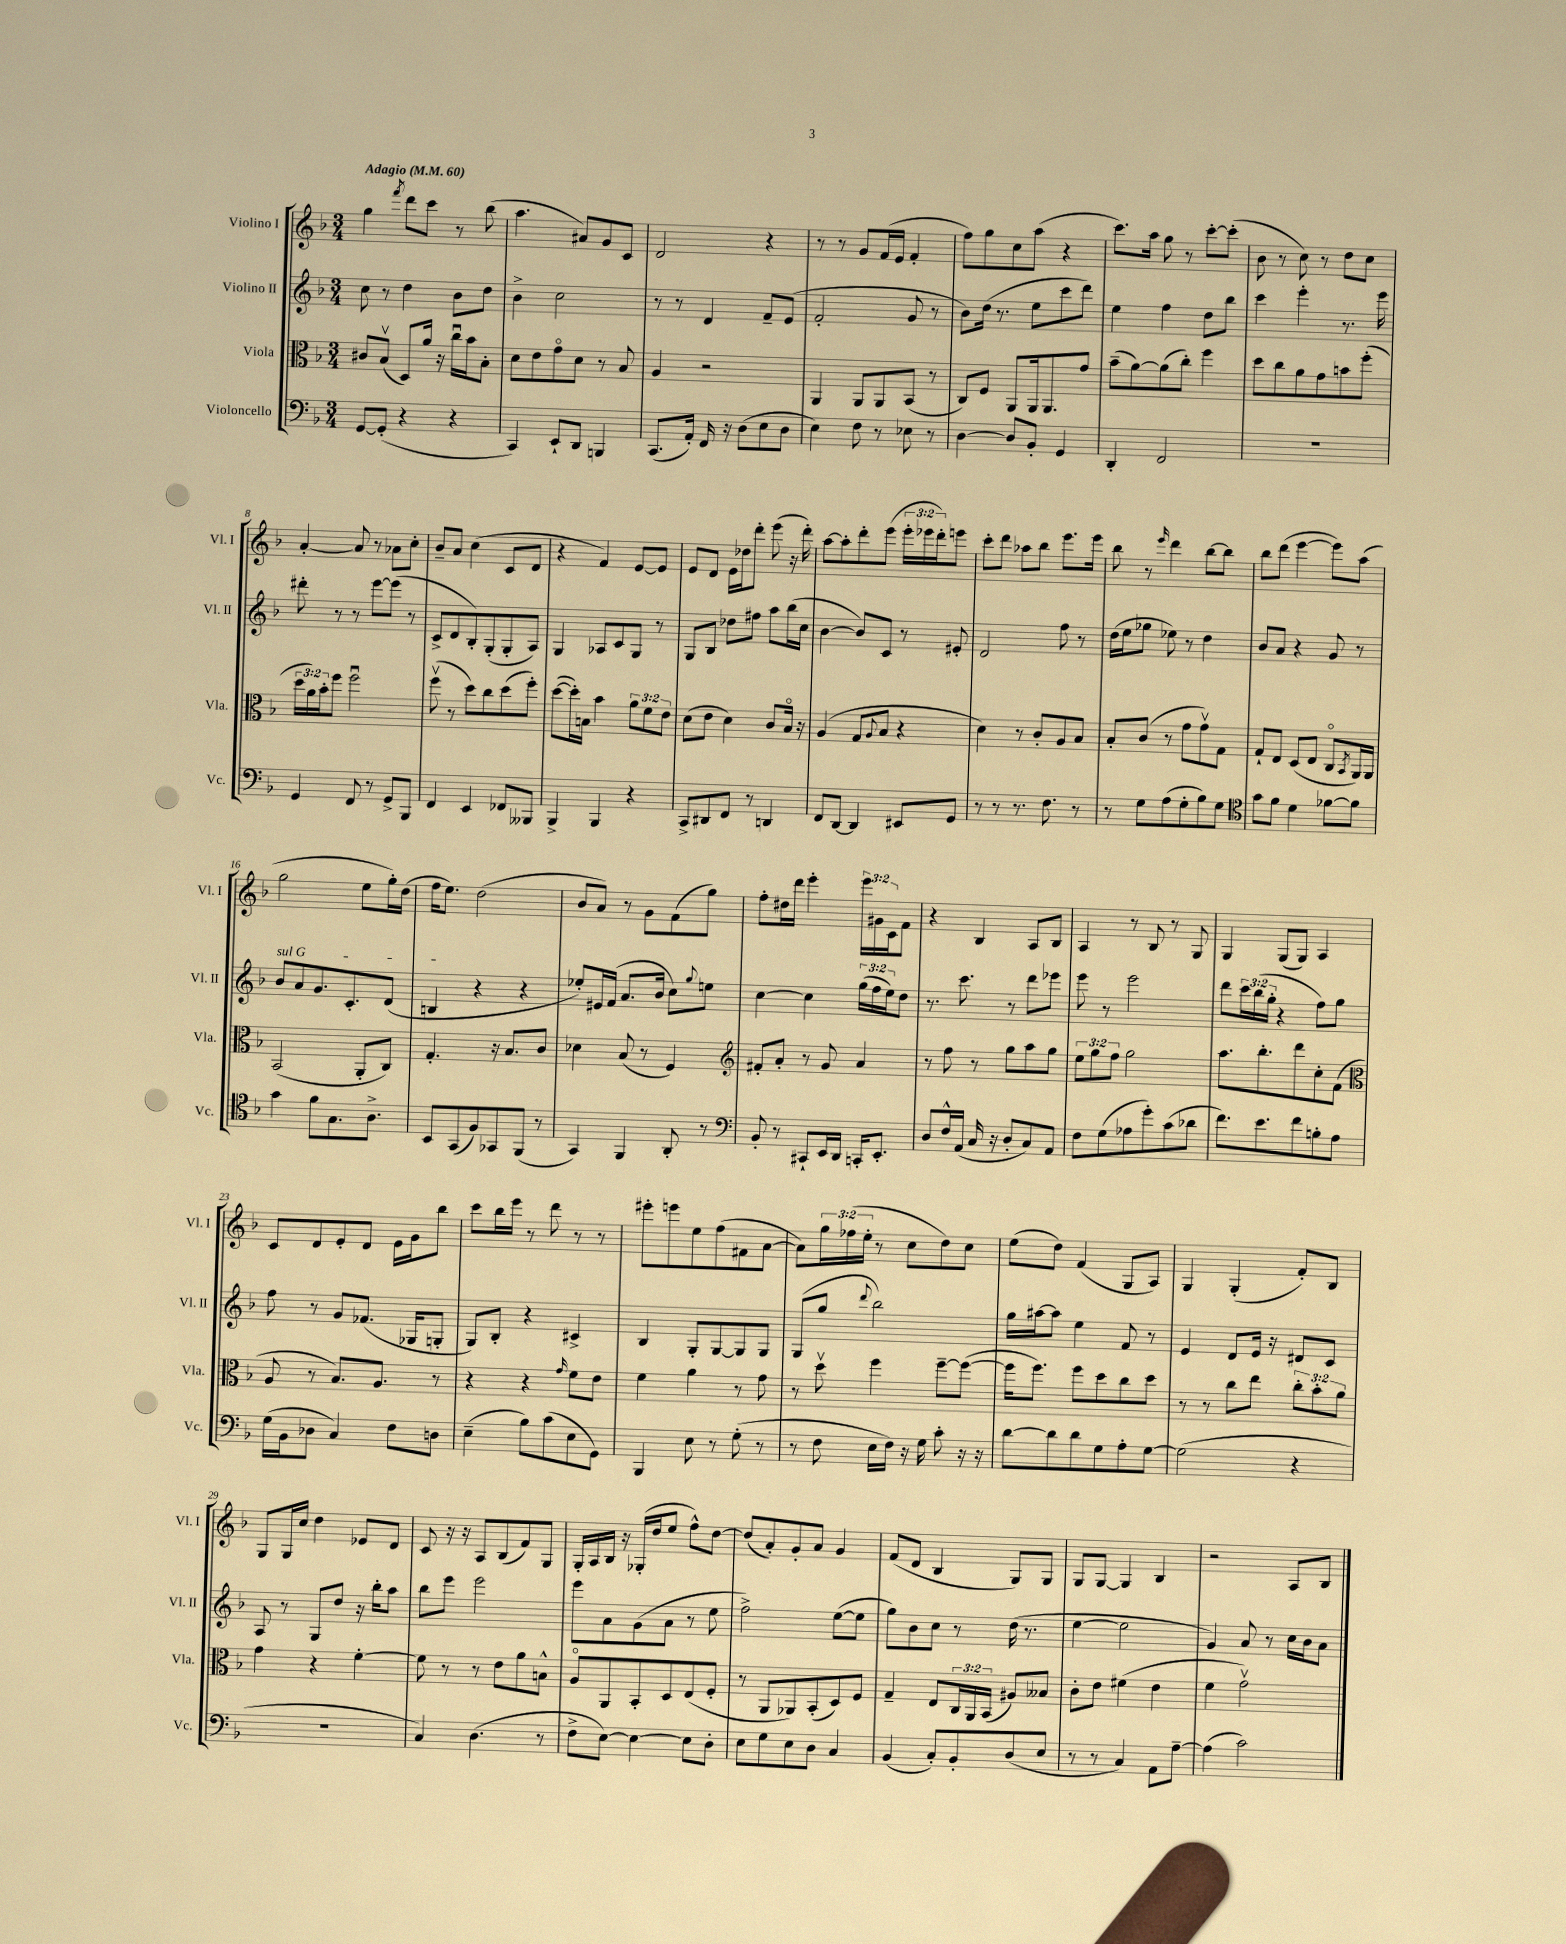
<<
\new StaffGroup <<
\new Staff = "s0" \with { instrumentName = "Violino I" shortInstrumentName = "Vl. I" } {
    \clef treble \key f \major \numericTimeSignature \time 3/4 \override Staff.TupletNumber.text = #tuplet-number::calc-fraction-text \tempo "Adagio" 4 = 60
    g''4 \acciaccatura { f'''8 } d'''8 c'''8 r8 bes''8( |
    a''4. ais'8) g'8 c'8 |
    d'2 r4 |
    r8 r8 g'8 f'16( e'16 f'4-. |
    f''8) g''8 c''8 a''8( r4 |
    c'''8.) a''16 g''8 r8 c'''8~-. c'''8-.( |
    bes'8 r8 c''8) r8 d''8 c''8 |
    a'4~-. a'8 r8 aes'8 c''8-. |
    bes'8-- a'8 c''4( c'8 d'8 |
    r4 f'4) e'8~ e'8 |
    e'8 d'8 e'16 des''16 d'''8-. e'''8( r16 d'''16-.) |
    a''8~ a''8-. d'''8-. e'''8( \tuplet 3/2 { e'''16-. ees'''16 d'''16-.) } e'''8 |
    c'''8-. d'''8 aes''8 bes''8 e'''8. e'''16 |
    bes''8 r8 \grace { e'''16 } d'''4 bes''8~ bes''8 |
    bes''8 d'''8( e'''4~ e'''8) a''8( |
    g''2 e''8 g''16-.) d''16( |
    f''16 e''8.) d''2( |
    bes'8 a'8) r8 g'8 f'8( g''8) |
    f''8-. dis''16 d'''16 e'''4-. \tuplet 3/2 { e'''16 gis'16 c'16 } f'8 |
    r4 bes4 a8 bes8 |
    a4 r8 bes8 r8 g8 |
    g4 g8( g8) a4 |
    c'8 d'8 e'8-. d'8 e'16 g'16 bes''8 |
    c'''8 bes''16 e'''16 r8 d'''8 r8 r8 |
    eis'''8-. e'''8 e''8 f''8( fis'8 a'8~ |
    a'8) \tuplet 3/2 { g''16 fes''16( e''16-. } r8 c''8 d''8) c''8 |
    e''8( d''8) f'4( g8 a8) |
    g4 g4-.( f'8-.) bes8 |
    g8 g16 c''16 d''4 ees'8 d'8 |
    c'8 r16 r16 a8 bes8( f'8) g8 |
    g16-. a16 bes16 r16 ges16-.( d''16 e''8 f''8-^) d''8~ |
    d''8( a'8-.) g'8-. a'8 g'4 |
    f'8( d'8 bes4 g8) g8 |
    g8 g8~ g4 bes4 |
    r2 a8 bes8 \bar "|." |
}
\new Staff = "s1" \with { instrumentName = "Violino II" shortInstrumentName = "Vl. II" } {
    \clef treble \key f \major \numericTimeSignature \time 3/4 \override Staff.TupletNumber.text = #tuplet-number::calc-fraction-text
    c''8 r8 d''4 bes'8 d''8 |
    bes'4-> c''2 |
    r8 r8 d'4 f'8-- e'8( |
    f'2-. g'8 r8 |
    bes'8) d''16( r8. e''8 c'''8 d'''8) |
    e''4 f''4 d''8 bes''8 |
    c'''4 e'''4-. r8. e'''16 |
    dis'''8-. r8 r8 e'''8~ e'''8( r8 |
    c'8-> d'8 bes8-.) g8-.( g8-. a8) |
    g4 aes8 c'8 g8 r8 |
    g8 bes8 des''8 fis''8 a''8 bes''16( c''16 |
    bes'4~ bes'8) c'8 r8 eis'8-. |
    d'2 f''8 r8 |
    d''16( e''16 ges''8 ees''8) r8 d''4 |
    bes'8 a'8 r4 g'8 r8 |
    \once \override TextSpanner.bound-details.left.text = \markup { \italic "sul G" } bes'8\startTextSpan a'8 g'8. c'8.-. d'8( |
    b4\stopTextSpan r4 r4 |
    ees''8-.) eis'16 f'16( a'8. bes'16 c''8) \appoggiatura { g''8 } e''8 |
    c''4~ c''4 \tuplet 3/2 { g''16( f''16 e''16) } d''8 |
    r8. c'''8. r8 d'''8 ees'''8 |
    e'''8 r8 e'''2 |
    d'''8 \tuplet 3/2 { c'''16 bes''16( g''16-. } r4 f''8) g''8 |
    f''8 r8 g'8 fes'8.( ges16 g8-. |
    g8) bes8-. r4 cis'4-> |
    bes4 g8-. g8~ g8 g8 |
    g8( g''8 \appoggiatura { d'''8 } bes''2) |
    g''16 ais''16~ ais''8 e''4 f'8 r8 |
    e'4 d'8 e'16 r16 dis'8 c'8 |
    a8 r8 g8 d''8 r16 bes''16-. a''8 |
    bes''8 e'''8 e'''2 |
    e'''8 a'8 g'8( a'8 r8 e''8 |
    f''2->) e''8~( e''8 |
    g''8) bes'8 c''8 r8 d''16( r8. |
    e''4~ e''2 |
    g'4) a'8 r8 c''16 bes'16 a'8 \bar "|." |
}
\new Staff = "s2" \with { instrumentName = "Viola" shortInstrumentName = "Vla." } {
    \clef alto \key f \major \numericTimeSignature \time 3/4 \override Staff.TupletNumber.text = #tuplet-number::calc-fraction-text
    cis'8 bes8\upbow( d8) a'16 r16 c''16\downbow bes'16 bes8-. |
    d'8 e'8 g'8\flageolet d'8 r8 bes8 |
    a4 r2 |
    a,4 a,8 a,8 bes,8( r8 |
    c8) f8 a,8 a,16 a,8. g'8 |
    bes'8--( a'8~) a'8( c''8-.) f''4 |
    d''8 c''8 a'8 g'8 b'8 f''8-.( |
    \tuplet 3/2 { d''16 a'16) bes'16-. } f''8 f''2\downbow |
    f''8\upbow( r8 d''8) c''8 d''8( f''8-.) |
    d''8~( d''16-.) b16 bes'4 \tuplet 3/2 { a'8 f'8 e'8 } |
    d'8( e'8 d'4) c'8 bes16\flageolet r16 |
    a4( g8 \appoggiatura { a8 } bes8 r4 |
    d'4) r8 c'8-. a8 bes8 |
    bes8-. c'8( r8 g'8 g'8\upbow) g8 |
    g8-! e8 d8( e8 c8\flageolet \acciaccatura { bes,8 } a,16) a,16 |
    bes,2( a,8-. c8) |
    g4.-. r16 bes8. c'8 |
    des'4 bes8( r8 f4) |
    \clef treble fis'8-. a'8-. r8 g'8 a'4 |
    r8 f''8 r8 g''8 a''8 g''8 |
    \tuplet 3/2 { e''8 g''8 f''8 } g''2 |
    a''8. bes''8.-. d'''8 c''8-. f'8( |
    \clef alto a8 r8 bes8.) a8. r8 |
    r4 r4 \grace { g'16 } f'8 e'8 |
    f'4 a'4 r8 g'8 |
    r8 d''8\upbow f''4 f''8~-- f''8~( |
    f''16 f''8.) f''8 d''8 c''8 d''8 |
    r8 r8 c''8 e''8 \tuplet 3/2 { c''8-. bes'8-. a'8 } |
    g'4 r4 f'4~-. |
    f'8 r8 r8 e'8 a'8 b8-^ |
    a8\flageolet a,8 bes,8-. d8 e8( f8-. |
    r8 a,8 aes,8) bes,8-.( d8) f8 |
    g4-- e8 \tuplet 3/2 { c16 a,16 bes,16( } ais8) beses8 |
    c'8-. e'8 fis'4( e'4 |
    f'4 g'2\upbow) \bar "|." |
}
\new Staff = "s3" \with { instrumentName = "Violoncello" shortInstrumentName = "Vc." } {
    \clef bass \key f \major \numericTimeSignature \time 3/4
    g,8~ g,8-.( r4 r4 |
    c,4) e,8-! d,8 b,,4 |
    c,8.( a,16-.) f,16 r16 d8( e8 d8 |
    e4) f8 r8 ees8 r8 |
    d4~ d8 bes,8-. g,4 |
    d,4-. f,2 |
    R2. |
    g,4 f,8 r8 g,8-> bes,,8 |
    f,4 e,4 fes,8 beses,,8 |
    bes,,4-> bes,,4 r4 |
    c,8-> dis,8 f,8 r8 d,4 |
    f,8 d,8~ d,4 eis,8 g,8 |
    r8 r8 r8. f8. r8 |
    r8 g8 a8( g8-. bes8) g8 |
    \clef tenor g'8 f'8 d'4 fes'8~ fes'8 |
    g'4 f'8 g8. a8.-> |
    bes,8 g,8( f8) ges,8 f,8( r8 |
    g,4) f,4 a,8-. r8 |
    \clef bass bes,8-. r8 cis,8-! e,16 d,16 c,16-. e,8.-. |
    d8 f16-^ a,16( c16 r16 d8-. c8) a,8 |
    f8 g8( aes8 g'8-.) c'8( des'8 |
    f'8.) e'8. f'8 b8-. a8 |
    g16( bes,16 des8 c4) f8 d8 |
    e4--( bes8) c'8( e8 g,8) |
    bes,,4 e8 r8 g8-.( r8 |
    r8 f8 e16 f16) r16 g16 c'8-. r16 r16 |
    d'8~ d'8 d'8 g8 a8-. g8~ |
    g2( r4 |
    R2. |
    c4) d4.( r8 |
    f8-> e8~) e4~ e8 d8-. |
    e8 g8 e8 d8 c4 |
    bes,4( c8-.) bes,8-. d8( e8 |
    r8 r8 c4) a,8 a8~-- |
    a4( c'2) \bar "|." |
}
>>
>>
